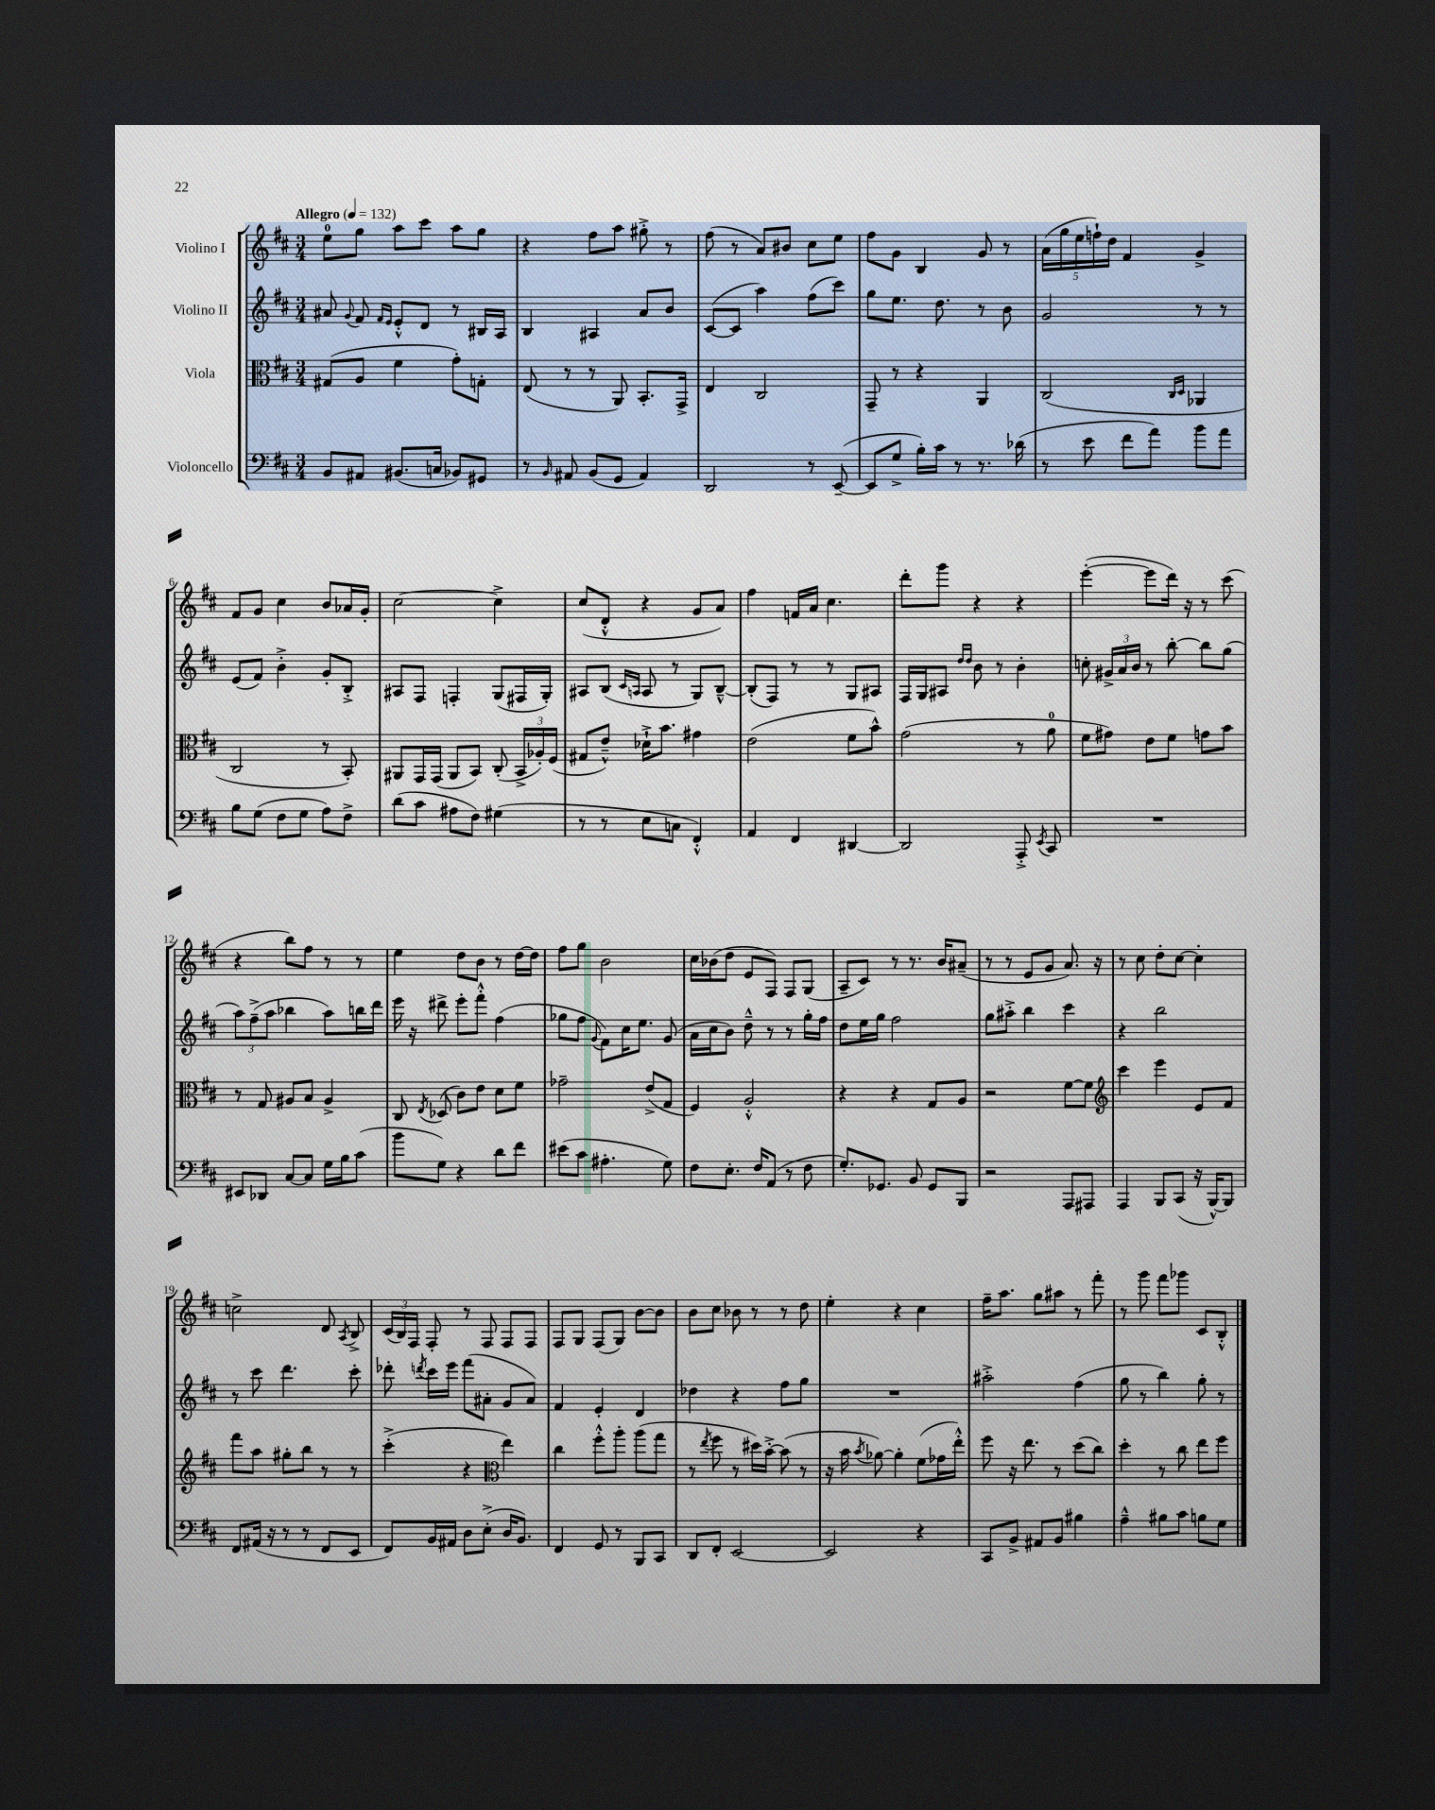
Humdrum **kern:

**kern	**kern	**kern	**kern
*staff4	*staff3	*staff2	*staff1
*clefF4	*clefC3	*clefG2	*clefG2
*k[f#c#]	*k[f#c#]	*k[f#c#]	*k[f#c#]
*M3/4	*M3/4	*M3/4	*M3/4
*MM132	*MM132	*MM132	*MM132
8BB/L	(8G#/L	8a#/	8ee\L
.	.	8qqg/	.
8AA#/J	8A/J	8f#/	8gg\J
.	.	16qqf#/LL	.
.	.	16qqe/JJ	.
(8.BB#/L	4f#\	8e'^^/L	8aa\L
.	.	8d/J	8ccc#\J
16C/Jk	.	.	.
8BB-/L)	8g'\L)	8r	8aa\L
8GG#/J	8G'\J	16B#/LL	8gg\J
.	.	16A/JJ	.
=	=	=	=
8r	(8E/	4B/	4r
16qqBB/	.	.	.
8AA#/	8r	.	.
(8BB/L	8r	4A#/	8ff#\L
8GG/J	8AA/)	.	8aa\J
4AA#/)	8.BB'/L	8a/L	8gg#'^\
.	.	8b/J	8r
.	16GG^/Jk	.	.
=	=	=	=
2DD/	4E/	([8c#/L	(8ff#\
.	.	8c#/]J	8r
.	2C#/	4aa\)	8a/L)
.	.	.	8b#/J
8r	.	(8ff#\L	8cc#\L
([8EE~/	.	8ccc#\J)	8ee\J
=	=	=	=
8EE/]L	8GG~/	8gg\L	8ff#\L
8G^/J	8r	8.ee\J	8g\J
16B'\LL)	4r	.	4B/
16c#\JJ	.	8.dd\	.
8r	.	.	.
8.r	4AA/	8r	8g/
.	.	8b\	8r
(16d-\	.	.	.
=	=	=	=
8r	(2C#/	2g/	(20a\LL
.	.	.	20gg\
.	.	.	20ee\
8e\	.	.	.
.	.	.	20ff`\)
.	.	.	20dd\JJ
8f#\L	.	.	4f#/
8a\J)	.	.	.
.	16qqC#/LL	.	.
.	16qqD/JJ	.	.
8b\L	4AA-/	8r	4g^/
8a\J	.	8r	.
=	=	=	=
8B\L	2C#/	(8e/L	8f#/L
(8G\J	.	8f#/J)	8g/J
8F#\L	.	4b'^\	4cc#\
8G\J	.	.	.
8A\L)	8r	8g'/L	8b/L
8F#^\J	8BB'/)	8B'^/J	16a-/L
.	.	.	16g'/JJ
=	=	=	=
(8d\L	8AA#/L	8A#/L	[2cc#\
8c#\J	16GG/L	8F#/J	.
.	(16GG/JJ	.	.
8A#\L	8AA#/L	4F'/	.
8F#\J)	8BB/J)	.	.
(4G#\	(8C#'/	(8G/L	4cc#^\]
.	24BB^/LL	16F#/L	.
.	24A-'/)	.	.
.	.	16G'/JJ)	.
.	(24F#/JJ	.	.
=	=	=	=
8r	8G#/L	8A#/L	(8cc#/L
8r	8e~^^/J)	(8B/J	8d'^^/J
.	.	16qqc#/LL	.
.	.	16qqA/JJ	.
8E\L	16d-`^\LK	8A/	4r
.	8.b\J	.	.
8C\J	.	8r	.
4FF#'^^/)	4g#\	8G/L)	8g/L
.	.	[8B~^^/J	8a/J)
=	=	=	=
4AA/	(2e\	(8B'/]L	4ff#\
.	.	8F#/J)	.
4FF#/	.	8r	16f/LL
.	.	.	16a/JJ
.	.	8r	4.cc#\
[4DD#/	8f#\L	8G/L	.
.	8b^^\J)	8A#/J	.
=	=	=	=
2DD#/]	(2g\	16F#/LL	8ddd'\L
.	.	16G/J	.
.	.	8A#/J	8ggg\J
.	.	16qqdd/LL	.
.	.	16qqdd/JJ	.
.	.	8b\	4r
.	.	8r	.
8AAA'^/	8r	4b'\	4r
8qEE/	.	.	.
8CC#/	8a\	.	.
=	=	=	=
2.r	8f#\L	8cc'\	([4eee'\
.	8g#\J)	24g#^/LL	.
.	.	24a/	.
.	.	24b/JJ	.
.	8e\L	8r	8eee\]L
.	8f#\J	[8bb'\	16ddd\Jk)
.	.	.	16r
.	8g\L	8bb\]L	8r
.	8b\J	(8gg\J	(8ccc#\
=	=	=	=
8EE#/L	8r	12aa\L)	4r
.	.	(12ff#~^\	.
8DD-/J	8G/	.	.
.	.	12aa\J	.
[8C#/L	8A#/L	4bb-\	8bb\L)
8C#/]J	8B/J	.	8ff#\J
16G\LL	4A#^/	8aa\L)	8r
16B\J	.	.	.
(8c#\J	.	16bb\L	8r
.	.	16ddd\JJ	.
=	=	=	=
8b\L	8C#/	16eee\	4ee\
.	.	16r	.
.	8qE/	.	.
8G\J)	(8D-/	8ddd#^\	.
4r	8c#\L)	8eee'\L	8dd\L
.	8e\J	8fff#'^^\J	8b\J
8d\L	8d\L	(4ff#\	8r
8f#\J	8f#\J	.	[16dd\LL
.	.	.	16dd\]JJ
=	=	=	=
(8e#\L	2g-~\	8gg-\L	8ff#\L
8c#\J	.	8ff#\J	8gg\J
.	.	8qqg/	.
4.A#'\	.	8f#\L)	2b\
.	.	16cc#\K	.
.	.	8.ee\J	.
.	(8e^/L	.	.
8G\)	8G/J	(8g/	.
=	=	=	=
8F#\L	4F#/)	16a\LL	16cc#\LL
.	.	16cc#\J	(16b-\J
8.E'\J	.	8b\J)	8dd\J
.	2A'^^/	8dd~^^\	8e/L
16F#/LK	.	.	.
(8AA/J	.	8r	8F#/J)
8r	.	8r	8F#/L
8F#\	.	16gg'\LL	(8G/J
.	.	16ff#\JJ	.
=	=	=	=
8.G'/L)	4r	8dd\L	8A~/L
.	.	16ee\L	8c#/J)
8.GG-/J	.	16gg\JJ	.
.	4r	2ff#\	8r
8BB/	.	.	8.r
8GG-/L	8G/L	.	.
.	.	.	16b/LK
8BBB/J	8A/J	.	(8a#~/J
=	=	=	=
2r	2r	8gg\L	8r
.	.	8aa#'^\J	8r
.	.	4bb\	8e/L
.	.	.	8g/J
8AAA/L	[8f#\L	4ccc#\	8.a/)
8AAA#/J	8f#\]J	.	.
.	.	.	16r
=	=	=	=
*	*clefG2	*	*
4AAA/	4ccc#\	4r	8r
.	.	.	8cc#\
8BBB/L	4eee\	2bb\	8dd'\L
(8CC#/J	.	.	[8cc#\J
16r	8e/L	.	4cc#'\]
[16BBB^^/LK)	.	.	.
8BBB/]J	8f#/J	.	.
=	=	=	=
8FF#/L	8fff#\L	8r	2cc^\
(16AA#/Jk	8aa\J	8ccc#\	.
16r	.	.	.
8r	8gg#'\L	4.ddd\	.
8r	8bb\J	.	.
8FF#/L	8r	.	8d/
.	.	.	8qA/
8EE/J	8r	8ccc#'\	8B^/
=	=	=	=
8FF#/L)	(4ccc#'^\	8ddd-'\	(24c#/LL
.	.	.	24B/)
.	.	.	24F#/JJ
.	.	8qddd/	.
16BB/L	.	16ccc#\LL	8F#'/
16AA#/JJ	.	16eee\JJ	.
8D\L	4r	(8fff#\L	8r
(8E'^\J	.	8a#'\J	8F#/
*	*clefC3	*	*
16D/LK	4ee\)	8g/L	8F#/L
8.BB/J)	.	.	.
.	.	8a#/J)	8F#/J
=	=	=	=
4FF#/	4cc#\	4f#/	8F#/L
.	.	.	8G/J
8GG/	8ff#'^^\L	4e'/	(8F#/L
8r	8aa'\J	.	8G/J)
8BBB/L	(8aa\L	4d/	[8b\L
8CC#/J	8gg\J	.	8b\]J
=	=	=	=
8DD/L	8r	4dd-\	8b\L
.	8qee/	.	.
8FF#'/J	8ff#\	.	8cc#\J
[2EE/	8r	4r	8b-\
.	16dd#\LL)	.	8r
.	[16b'^\JJ	.	.
.	(8b\]	8ff#\L	8r
.	8r	8gg\J	8dd\
=	=	=	=
2EE/]	16r	2.r	4ee'\
.	16b\	.	.
.	8qb/	.	.
.	[8a-\)	.	.
.	4a-'\]	.	4r
4r	(8f#\L	.	4cc#\
.	16g-\L	.	.
.	16ee'^^\JJ)	.	.
=	=	=	=
8CC#/L	8ff#\	2aa#'^\	16ff#~\LK
.	.	.	8.aa\J
8BB^/J	16r	.	.
.	8.ee\	.	.
8AA#/L	.	.	8gg\L
8BB/J	8r	.	8aa#\J
4B#\	(8dd\L	(4ff#\	8r
.	8cc#\J)	.	8fff#'\
=	=	=	=
4A~^^\	4dd'\	8gg\	8r
.	.	8r	8ggg\
8B#\L	8r	4bb\)	8fff#\L
8c#\J	8cc#\	.	8ggg-\J
8B\L	8ee\L	8gg'\	8c#/L
8G\J	8ff#\J	8r	8B'^^/J
==	==	==	==
*-	*-	*-	*-
